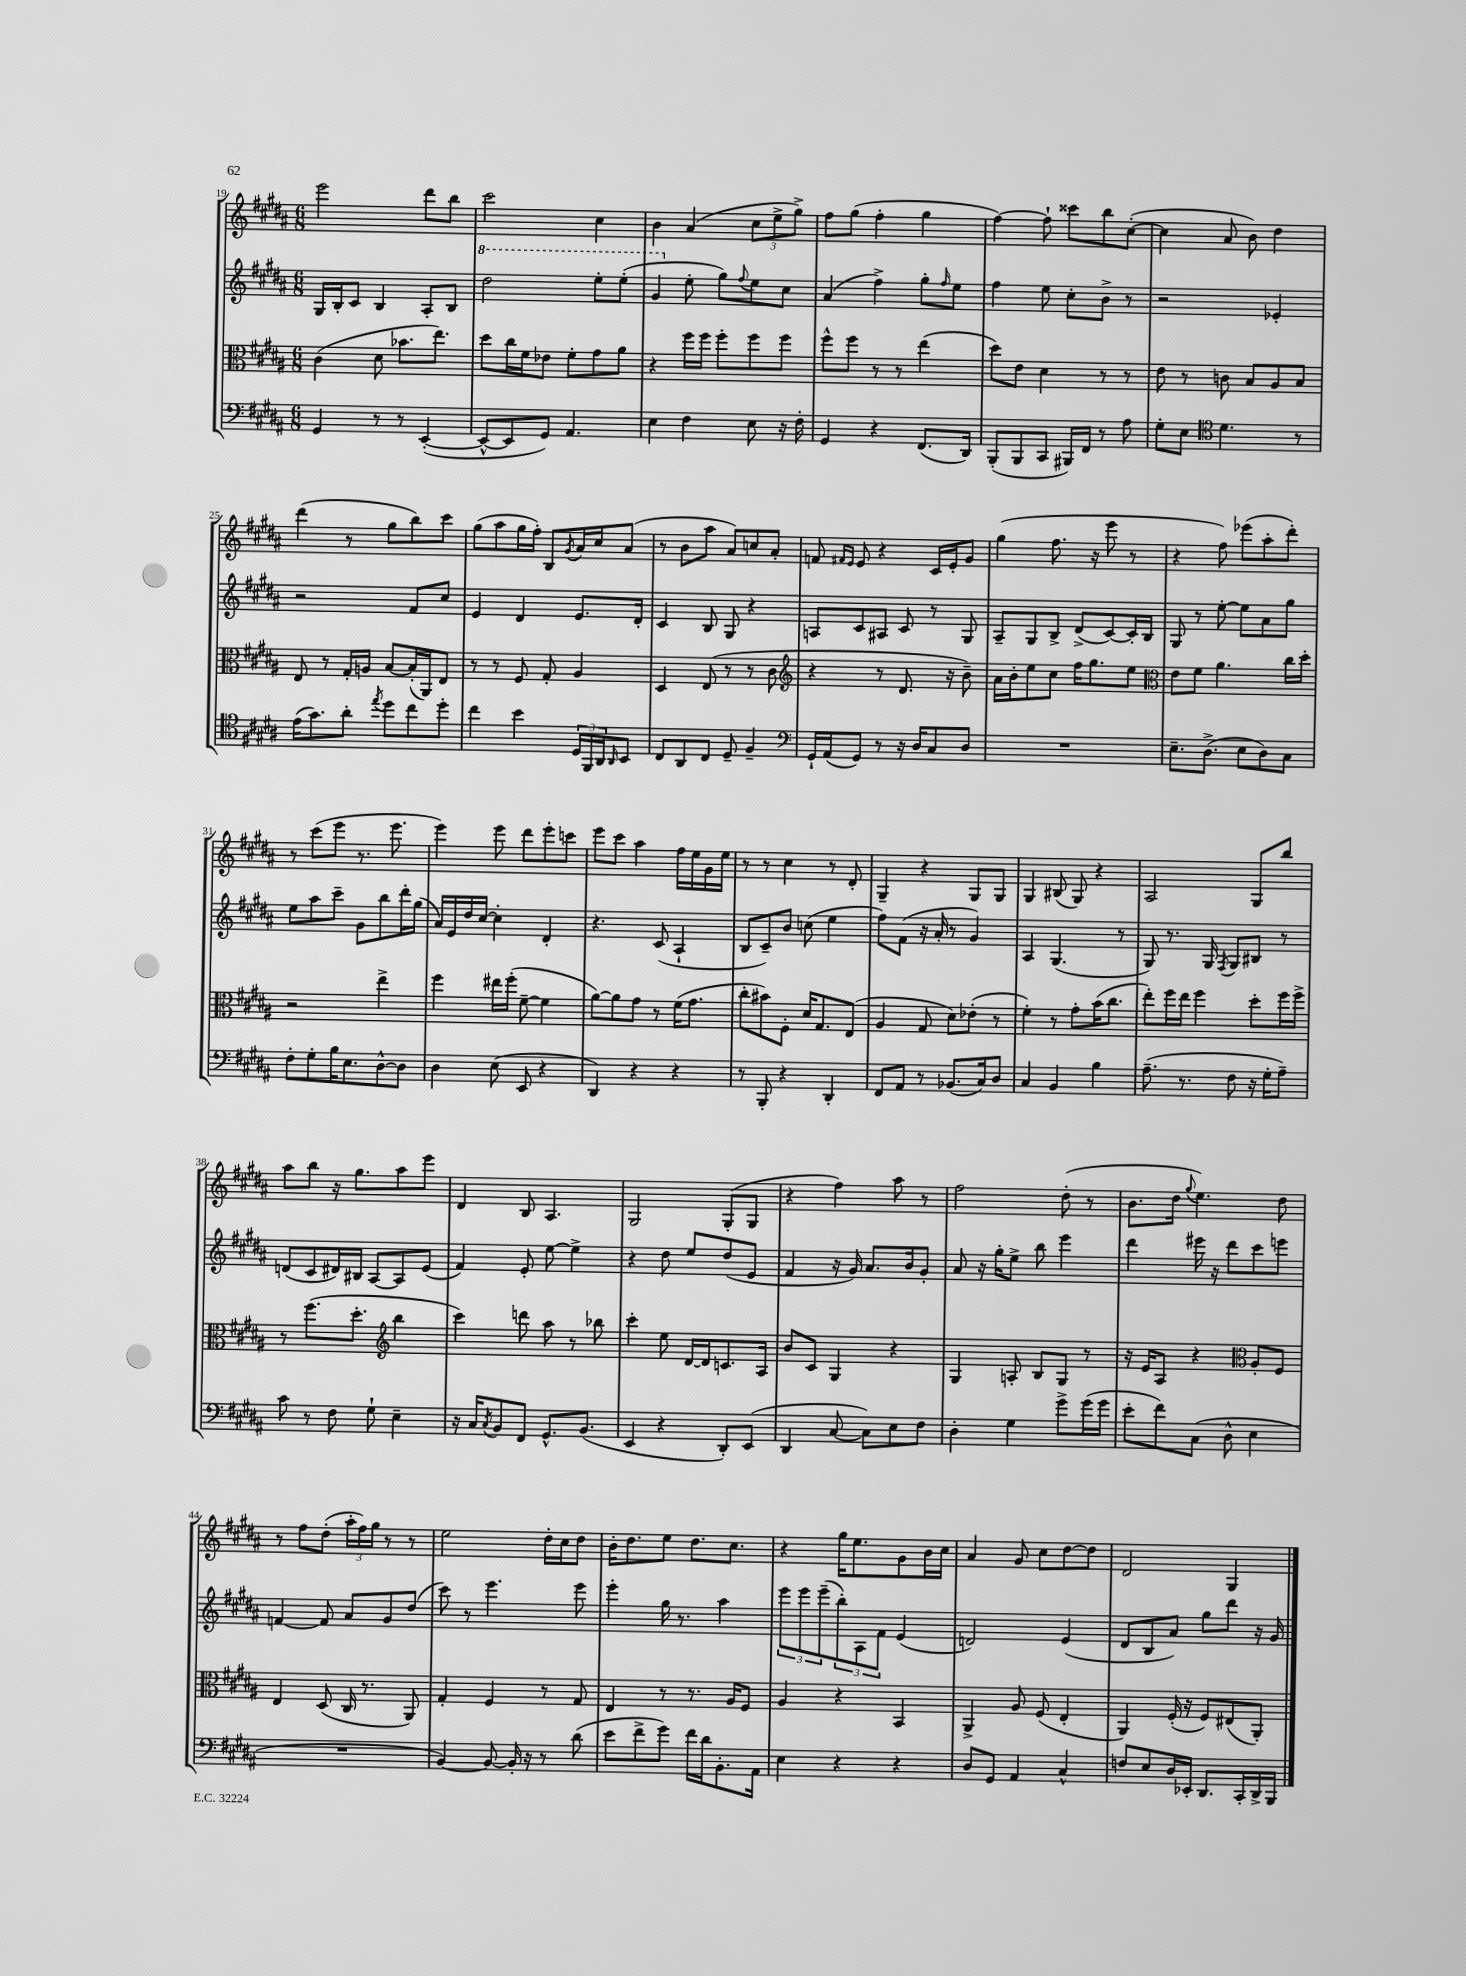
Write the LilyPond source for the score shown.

<<
\new StaffGroup <<
\new Staff = "s0" {
    \clef treble \key b \major \numericTimeSignature \time 6/8
    e'''2 dis'''8 b''8 |
    cis'''2 cis''4 |
    b'4 ais'4( \tuplet 3/2 { cis''8 e''8-> gis''8->) } |
    fis''8 gis''8( fis''4-. gis''4 |
    fis''4~) fis''8-! cisis'''8 b''8 cis''8~-.( |
    cis''4 ais'8 b'8) dis''4 |
    dis'''4( r8 gis''8 b''8) cis'''8 |
    gis''8( ais''8 gis''16 fis''16-.) b8 \acciaccatura { gis'8 } ais'16 cis''16 ais'8( |
    r8 b'8 ais''8 ais'8) c''8 ais'8-. |
    f'8 \grace { fis'16 e'16 } e'8 r4 cis'16 e'16-. gis'8 |
    gis''4( fis''8. r16 e'''8 r8 |
    r4 fis''8) ees'''8( ais''8-. dis'''8-.) |
    r8 cis'''8( e'''8 r8. e'''8. |
    e'''4) e'''8 dis'''8 e'''8-. c'''8 |
    e'''8 cis'''8 ais''4 fis''16 e''16 gis'16 e''16 |
    r8 r8 cis''4 r8 dis'8-. |
    gis4-- r4 gis8 gis8 |
    gis4 bis8( gis8) r4 |
    ais2 gis8 b''8 |
    ais''8 b''8 r16 gis''8. ais''8 e'''8 |
    dis'4 b8 ais4. |
    gis2 gis8-.( gis8 |
    r4 fis''4) ais''8 r8 |
    fis''2 dis''8-.( r8 |
    b'8. dis''16 \appoggiatura { gis''8 } e''4.) dis''8 |
    r8 fis''8 dis''8-.( \tuplet 3/2 { ais''16-. fis''16) gis''16 } r8 r8 |
    e''2 dis''16-. cis''16 dis''8 |
    b'16-. dis''8. e''8 dis''8. cis''8. |
    r4 gis''16 e''8. gis'8 b'16 cis''16 |
    ais'4 gis'8 cis''8 dis''8~ dis''8 |
    dis'2 gis4 \bar "|." |
}
\new Staff = "s1" {
    \clef treble \key b \major \numericTimeSignature \time 6/8
    gis16 b16-. cis'8 b4 ais8-. b8 |
    \ottava #1 dis'''2 e'''8-. e'''8-.( |
    gis''4 \ottava #0 e''8-. gis''8) \appoggiatura { fis''8 } e''8 cis''8 |
    ais'4( fis''4->) gis''8-. \grace { fis''16 } e''8 |
    fis''4 e''8 cis''8-. b'8-> r8 |
    r2 ees'4-. |
    r2 fis'8 cis''8 |
    e'4 dis'4 e'8. dis'16-. |
    cis'4 b8 gis8 r4 |
    a8 cis'8 ais8 cis'8 r8 gis8 |
    ais8-- gis8 b8-> dis'8->( cis'8~) cis'16-. b16 |
    gis8 r8 e''8~-. e''8 ais'8 gis''8 |
    e''8 ais''8 cis'''8-- gis'8 b''8 dis'''16-. gis''16( |
    ais'16) e'16 dis''16 cis''16~ cis''4-. dis'4-. |
    r4. cis'8( ais4-! |
    b8 cis'8--) b'8 c''8( e''4 |
    fis''8) fis'8( r16 ais'16-. r8 gis'4) |
    ais4 gis4.( r8 |
    gis8) r8. gis16 \acciaccatura { fis8 } gis8 bis8 r8 |
    d'8( cis'8 dis'16) bis16 ais8~ ais8 e'8( |
    fis'4) e'8-. e''8~ e''4-> |
    r4 dis''8 e''8 dis''8( e'8 |
    fis'4 r16 gis'16) ais'8. b'16 gis'8-. |
    ais'8 r16 gis''16-. e''8-> b''8 e'''4 |
    dis'''4 eis'''16 r16 dis'''8 cis'''8 e'''8 |
    f'4~ f'8 ais'8 gis'8 dis''8( |
    cis'''8) r8 e'''4. e'''8 |
    e'''4-. gis''16 r8. ais''4 |
    \tuplet 3/2 { e'''8 e'''8 e'''8--( } \tuplet 3/2 { b''8-.) ais8 fis'8 } e'4( |
    d'2) e'4( |
    dis'8 b8 ais'8) gis''8 dis'''8 r16 gis'16 \bar "|." |
}
\new Staff = "s2" {
    \clef alto \key b \major \numericTimeSignature \time 6/8
    cis'4( dis'8 bes'8. e''8.) |
    dis''8 cis''16 fis'16 ees'8 fis'8-. gis'8 ais'8 |
    r4 fis''16 fis''16 fis''8-. fis''8 fis''8 |
    fis''8-^ fis''8 r8 r8 e''4( |
    dis''8) e'8 dis'4 r8 r8 |
    e'8 r8 c'8 b8 ais8 b8 |
    e8 r8 gis16-. a16 b8~ b16-.( ais,16) e8 |
    r8 r8 fis8 gis8-. ais4 |
    dis4 e8( r8 r8 cis'8 |
    \clef treble r4 r8 dis'8. r16 b'8--) |
    ais'16 b'16-. e''8 cis''8 fis''16 gis''8. e''8 |
    \clef alto e'8 fis'8 ais'4. cis''16 dis''16-. |
    r2 e''4-> |
    fis''4 eis''16 fis''16-.( fis'8~-- fis'4 |
    ais'8~) ais'8 gis'8 r8 fis'16( gis'8. |
    cis''8-. bis'8) fis8-. dis'16 gis8. e8( |
    ais4 gis8 dis'8) ees'8-.( r8 |
    fis'4-.) r8 gis'8-. b'16( cis''8. |
    e''8-.) fis''16 e''16 fis''4 dis''8-. fis''16 fis''16-> |
    r8 fis''8.( dis''8.-. \clef treble b''4 |
    cis'''4) d'''8 ais''8 r8 bes''8 |
    cis'''4-. e''8 dis'16~ dis'16 c'8. ais16 |
    b'8 cis'8 gis4 r4 |
    gis4 a8-. b8 gis8 r8 |
    r16 e'16 ais8 r4 \clef alto ais8-. fis8 |
    e4 dis8( cis16 r8. ais,8) |
    gis4-. fis4 r8 gis8 |
    e4 r8 r8. ais16 fis8 |
    ais4 r4 b,4 |
    ais,4-> ais8 fis8( e4-. |
    ais,4) fis16-.( r16 fis8) eis8( ais,8-.) \bar "|." |
}
\new Staff = "s3" {
    \clef bass \key b \major \numericTimeSignature \time 6/8
    gis,4 r8 r8 e,4~-.( |
    e,8~-^ e,8 gis,8) ais,4. |
    e4 fis4 e8 r16 fis16-. |
    gis,4 r4 fis,8.( dis,16) |
    b,,8-.( b,,8 cis,8 bis,,16) fis,16 r8 ais8 |
    gis8-. e8 \clef tenor dis'4. r8 |
    e'16( gis'8.) ais'8-. \acciaccatura { e''8 } dis''8 cis''8 dis''8-. |
    cis''4 b'4 \tuplet 3/2 { dis16 fis,16 ais,16 } \grace { ais,16 } b,8 |
    cis8 ais,8 cis8 dis8-- fis4-- |
    \clef bass gis,16-! ais,16( gis,8) r8 r16 dis16 cis8 dis8 |
    R2. |
    e8.-- dis8.->( e8 dis8) cis8 |
    fis8-. gis8-. b16 e8. dis8~-^ dis8 |
    dis4 e8( e,8 r4 |
    dis,4) r4 r4 |
    r8 b,,8-. r4 dis,4-. |
    fis,8 ais,8 r8 bes,8.( cis16) dis8 |
    cis4 b,4 b4 |
    ais8.--( r8. fis8 r16 gis16-. ais8--) |
    cis'8 r8 fis8 gis8-! e4-- |
    r16 cis16 \acciaccatura { cis8 } b,8 fis,8 gis,8.-^ b,8.( |
    e,4 r4 dis,8-.) e,8( |
    dis,4 cis8~ cis8) e8 fis8 |
    dis4-. gis4 gis'8-> gis'16( gis'16 |
    e'8-. fis'8) cis8( dis8-^ e4 |
    R2. |
    b,4~) b,8~ b,16-. r16 r8 dis'8( |
    e'8 fis'8-> gis'8) fis'16 dis'16 b,8.-. ais,16 |
    e4 r4 r4 |
    dis8 gis,8 ais,4 cis4-^ |
    f8 e8 dis16 ees,16-. dis,8. cis,16-. dis,16-> b,,16 \bar "|." |
}
>>
>>
\layout { \context { \Score currentBarNumber = #19 } }
